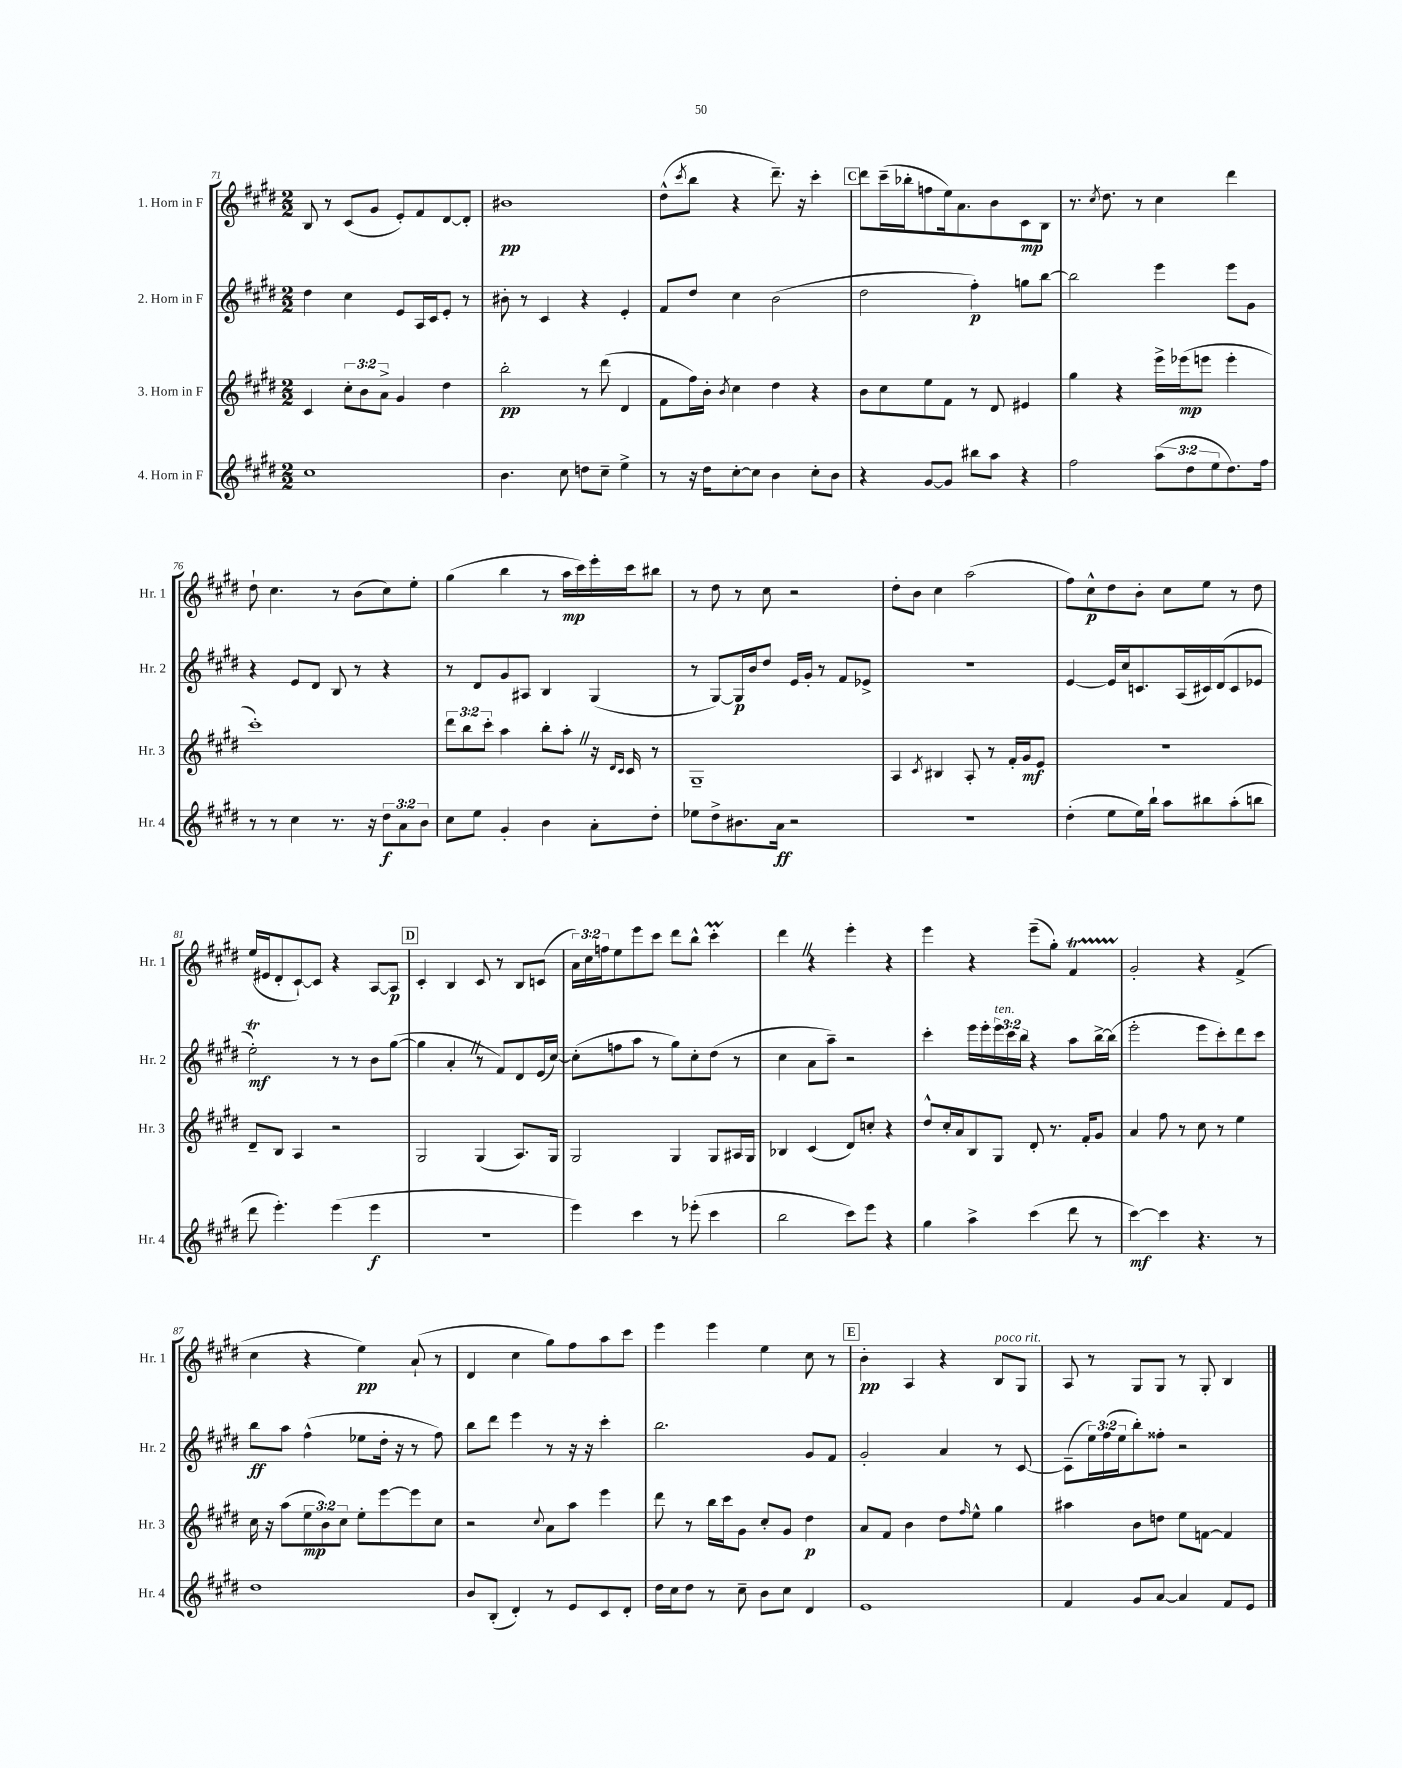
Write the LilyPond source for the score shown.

<<
\new StaffGroup <<
\new Staff = "s0" \with { instrumentName = "1. Horn in F" shortInstrumentName = "Hr. 1" } {
    \clef treble \key e \major \numericTimeSignature \time 2/2 \override Staff.TupletNumber.text = #tuplet-number::calc-fraction-text
    b8 r8 cis'8( gis'8 e'8-.) fis'8 dis'8~ dis'8-. |
    bis'1\pp |
    dis''8-^( \acciaccatura { cis'''8 } b''8 r4 dis'''8.--) r16 cis'''4-. |
    \mark \markup { \box "C" } dis'''8 cis'''16--( bes''16-. f''8 e''16) a'8. b'8 cis'8\mp b8 |
    r8. \acciaccatura { cis''8 } dis''8. r8 cis''4 dis'''4 |
    dis''8-! cis''4. r8 b'8( cis''8) e''8-. |
    gis''4( b''4 r8 a''16\mp cis'''16) e'''16-. cis'''16 bis''8 |
    r8 dis''8 r8 cis''8 r2 |
    dis''8-. b'8 cis''4 a''2( |
    fis''8) cis''8-^\p dis''8 b'8-. cis''8 e''8 r8 dis''8 |
    e''16( eis'16 dis'8-. cis'8~-!) cis'8 r4 a8~ a8\p |
    \mark \markup { \box "D" } cis'4-. b4 cis'8 r8 b8 c'8( |
    \tuplet 3/2 { a'16) cis''16 f''16 } e''8 e'''8 cis'''8 dis'''8 b''8-^ cis'''4-.\prall |
    dis'''4 \once \override BreathingSign.text = \markup { \musicglyph "scripts.caesura.straight" } \breathe r4 e'''4-. r4 |
    e'''4 r4 e'''8--( gis''8-.) fis'4\startTrillSpan |
    gis'2-.\stopTrillSpan r4 fis'4->( |
    cis''4 r4 e''4\pp) a'8-!( r8 |
    dis'4 cis''4 gis''8) fis''8 a''8 cis'''8 |
    e'''4 e'''4 e''4 cis''8 r8 |
    \mark \markup { \box "E" } b'4-.\pp a4 r4 b8^\markup { \italic "poco rit." } gis8 |
    a8 r8 gis8 gis8 r8 gis8-. b4 \bar "|." |
}
\new Staff = "s1" \with { instrumentName = "2. Horn in F" shortInstrumentName = "Hr. 2" } {
    \clef treble \key e \major \numericTimeSignature \time 2/2 \override Staff.TupletNumber.text = #tuplet-number::calc-fraction-text
    dis''4 cis''4 e'8 a16 cis'16 e'8-. r8 |
    bis'8-. r8 cis'4 r4 e'4-. |
    fis'8 dis''8 cis''4 b'2( |
    \mark \markup { \box "C" } dis''2 fis''4-.\p) g''8 b''8~ |
    b''2 e'''4 e'''8 gis'8 |
    r4 e'8 dis'8 b8 r8 r4 |
    r8 dis'8 gis'8 ais8 b4 gis4( |
    r8 gis8~) gis16\p b'16 dis''8 e'16 gis'16-. r8 fis'8 ees'8-> |
    R1 |
    e'4~ e'16 cis''16 c'8. a16( cis'16) dis'16( cis'8 ees'8 |
    e''2-.\trill\mf) r8 r8 b'8 gis''8~( |
    \mark \markup { \box "D" } gis''4 a'4-. \once \override BreathingSign.text = \markup { \musicglyph "scripts.caesura.straight" } \breathe r8 fis'8) dis'8 e'16( cis''16~) |
    cis''8-.( f''8 a''8 r8 gis''8) cis''8-. dis''8( r8 |
    cis''4 a'8 a''8--) r2 |
    cis'''4-. e'''16 e'''16-. \tuplet 3/2 { e'''16^\markup { \italic "ten." } cis'''16 b''16 } r4 a''8 b''16~-> b''16( |
    e'''2-. e'''8 cis'''8-.) dis'''8 cis'''8 |
    b''8\ff a''8 fis''4-^( ees''8 dis''16-. r16 r8 fis''8) |
    b''8 dis'''8 e'''4 r8 r16 r16 cis'''4-. |
    b''2. gis'8 fis'8 |
    \mark \markup { \box "E" } gis'2-. a'4 r8 cis'8~ |
    cis'8--( \tuplet 3/2 { e''16) fis''16( e''16 } b''8-.) fisis''8-. r2 \bar "|." |
}
\new Staff = "s2" \with { instrumentName = "3. Horn in F" shortInstrumentName = "Hr. 3" } {
    \clef treble \key e \major \numericTimeSignature \time 2/2 \override Staff.TupletNumber.text = #tuplet-number::calc-fraction-text
    cis'4 \tuplet 3/2 { cis''8-. b'8 a'8-> } gis'4 dis''4 |
    b''2-.\pp r8 dis'''8( dis'4 |
    fis'8 fis''16) b'16-. \acciaccatura { b'8 } cis''4 dis''4 r4 |
    \mark \markup { \box "C" } b'8 cis''8 e''8 fis'8 r8 dis'8 eis'4 |
    gis''4 r4 e'''16-> ees'''16\mp( e'''8 e'''4-. |
    cis'''1-.) |
    \tuplet 3/2 { dis'''8 b''8 cis'''8-. } a''4 b''8-. a''8-. \once \override BreathingSign.text = \markup { \musicglyph "scripts.caesura.straight" } \breathe r16 \grace { dis'16 cis'16 } cis'16 r8 |
    gis1-- |
    a4 \acciaccatura { cis'8 } bis4 a8-. r8 fis'16-. gis'16\mf e'8 |
    r1 |
    dis'8-- b8 a4 r2 |
    \mark \markup { \box "D" } gis2 gis4( a8.) gis16 |
    gis2 gis4 gis8 ais16 gis16 |
    bes4 cis'4( dis'8) c''8-. r4 |
    dis''8-^ cis''16-. a'16 b8 gis8 dis'8-. r8. fis'16-. gis'8 |
    a'4 fis''8 r8 cis''8 r8 e''4 |
    cis''16 r16 a''8( \tuplet 3/2 { e''8\mp b'8) cis''8 } e''8-. e'''8~ e'''8 cis''8 |
    r2 \appoggiatura { cis''8 } a'8 a''8 e'''4 |
    dis'''8 r8 b''16 cis'''16 gis'8 cis''8-. gis'8 dis''4\p |
    \mark \markup { \box "E" } a'8 fis'8 b'4 dis''8 \grace { fis''16 } e''8-^ gis''4 |
    ais''4 b'8 d''8 e''8 f'8~ f'4 \bar "|." |
}
\new Staff = "s3" \with { instrumentName = "4. Horn in F" shortInstrumentName = "Hr. 4" } {
    \clef treble \key e \major \numericTimeSignature \time 2/2 \override Staff.TupletNumber.text = #tuplet-number::calc-fraction-text
    cis''1 |
    b'4. cis''8 d''8 cis''8-- e''4-> |
    r8 r16 dis''16 cis''8~-. cis''8 b'4 cis''8-. b'8 |
    \mark \markup { \box "C" } r4 gis'8~ gis'8 bis''8 a''8 r4 |
    fis''2 \tuplet 3/2 { a''8( dis''8 e''8 } dis''8.) fis''16 |
    r8 r8 cis''4 r8. r16 \tuplet 3/2 { dis''8\f a'8 b'8 } |
    cis''8 e''8 gis'4-. b'4 a'8-. dis''8-. |
    ees''8 dis''8-> bis'8. a'16\ff r2 |
    r1 |
    dis''4-.( e''8 e''16) b''16-! a''8 bis''8 a''8-.( b''8 |
    dis'''8 e'''4.-.) e'''4( e'''4\f |
    \mark \markup { \box "D" } r1 |
    e'''4) cis'''4 r8 ees'''8-.( cis'''4 |
    b''2 cis'''8) e'''8 r4 |
    gis''4 a''4-> cis'''4( dis'''8 r8 |
    cis'''4~\mf) cis'''4 r4. r8 |
    dis''1 |
    b'8 b8-.( dis'4-.) r8 e'8 cis'8 dis'8-. |
    dis''16 cis''16 dis''8 r8 cis''8-- b'8 cis''8 dis'4 |
    \mark \markup { \box "E" } e'1 |
    fis'4 gis'8 a'8~ a'4 fis'8 e'8 \bar "|." |
}
>>
>>
\layout { \context { \Score currentBarNumber = #71 } }
